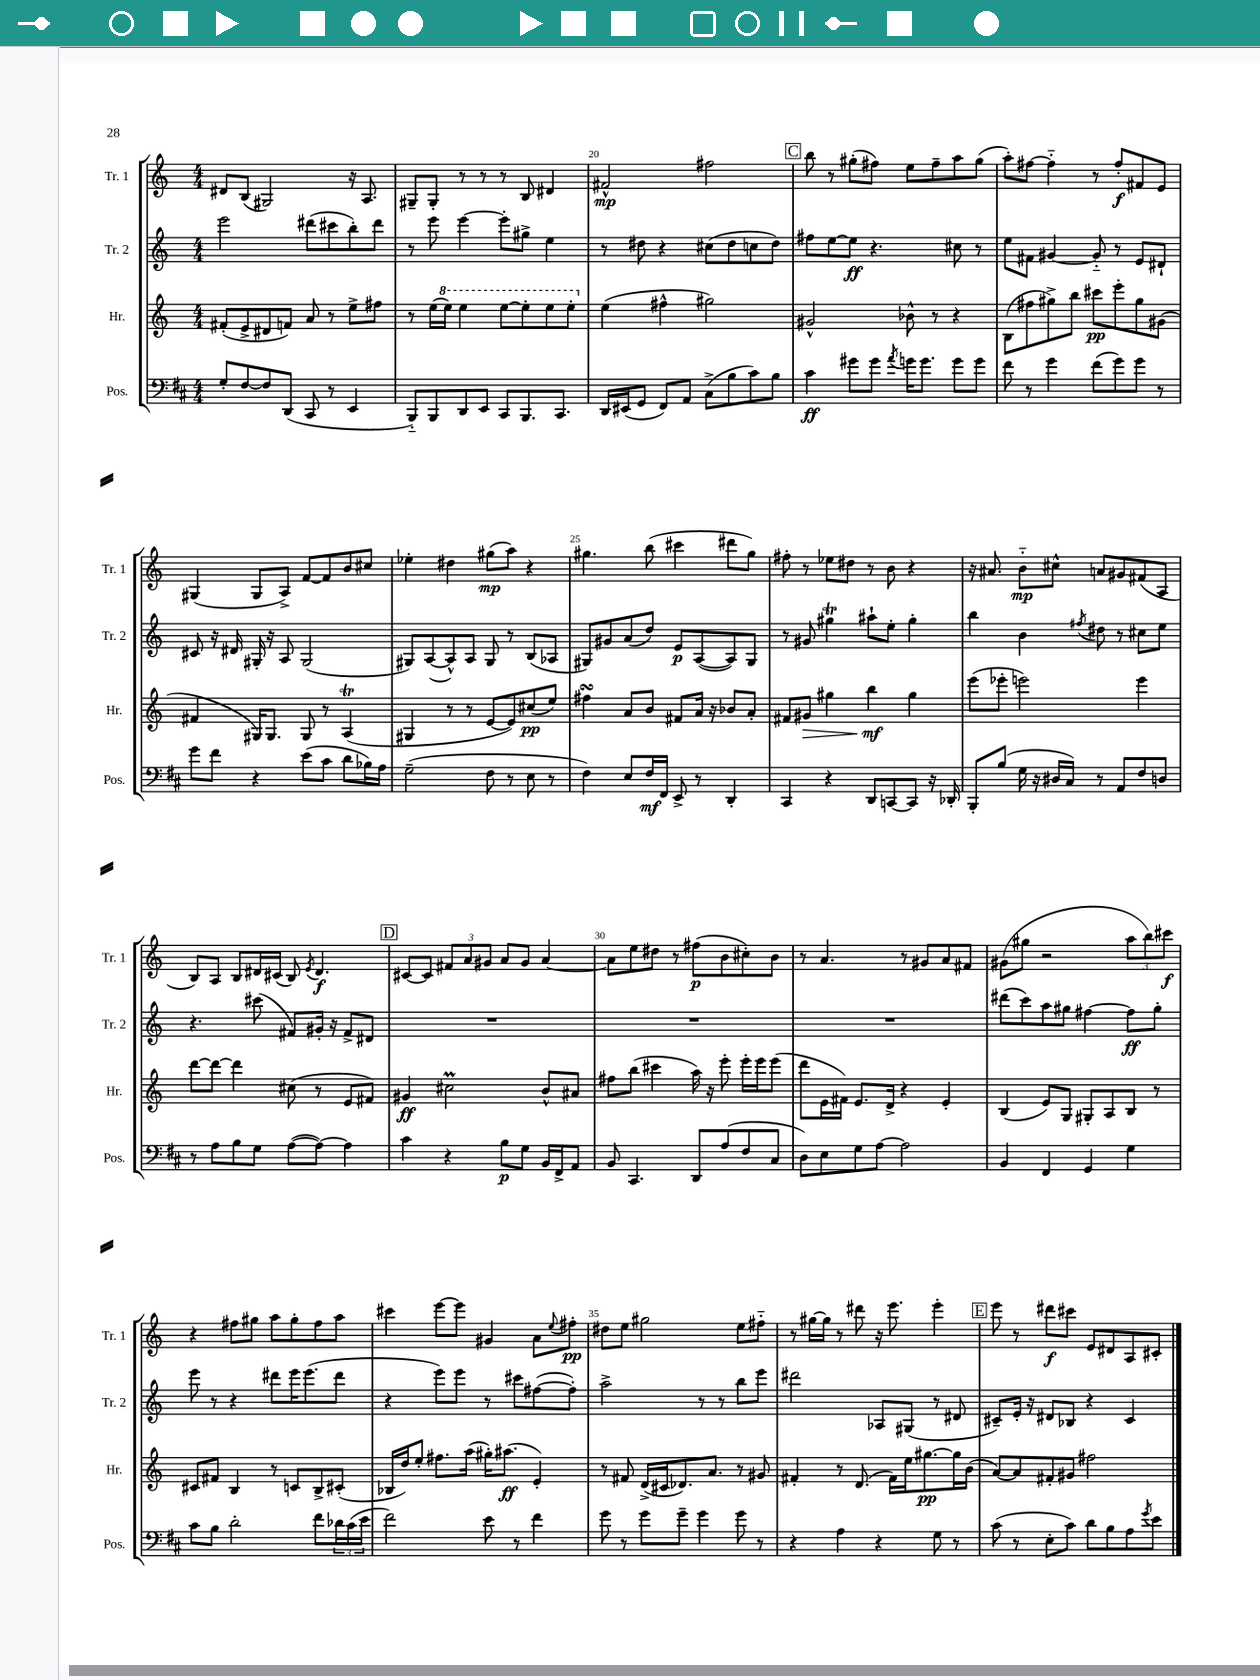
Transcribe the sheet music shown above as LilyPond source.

<<
\new StaffGroup <<
\new Staff = "s0" \with { instrumentName = "Tr. 1" shortInstrumentName = "Tr. 1" } {
    \clef treble \key c \major \numericTimeSignature \time 4/4
    dis'8 b8( gis2) r16 a8. |
    gis8-- gis8-. r8 r8 r8 b8 dis'4 |
    fis'2-^\mp fis''2 |
    \mark \markup { \box "C" } b''8 r8 gis''8-.( fis''8) e''8 fis''8-- a''8 gis''8( |
    a''8-.) fis''8~ fis''4-_ r8 fis''8-.\f fis'8 e'8 |
    gis4( gis8 a8->) f'8~ f'8 b'8 cis''8 |
    ees''4-. dis''4 gis''8\mp( a''8) r4 |
    gis''4. b''8( cis'''4 dis'''8 gis''8) |
    fis''8-. r8 ees''8 dis''8 r8 b'8 r4 |
    r16 ais'8. b'8-_\mp cis''8-^ a'8 gis'8 fis'8( a8 |
    b8) a8 b8 dis'16 cis'16( b8) \acciaccatura { e'8 } dis'4.\f |
    \mark \markup { \box "D" } cis'8~ cis'8 \tuplet 3/2 { fis'8 a'8 gis'8 } a'8 gis'8 a'4~ |
    a'8 e''8 dis''8 r8 fis''8\p( b'8 cis''8-.) b'8 |
    r8 a'4. r8 gis'8 a'8 fis'8 |
    gis'8( gis''8 r2 \tuplet 3/2 { a''8 b''8) cis'''8\f } |
    r4 fis''8 gis''8 a''8 gis''8-. fis''8 a''8 |
    cis'''4 e'''8~ e'''8 gis'4 a'8 \appoggiatura { e''8 } fis''8-.\pp |
    dis''8 e''8 gis''2 e''8 fis''8-_ |
    r8 gis''16~ gis''16 r8 dis'''8 r16 e'''8. e'''4-. |
    \mark \markup { \box "E" } e'''8 r8 dis'''8\f cis'''8 e'8 dis'8 a8 cis'8-. \bar "|." |
}
\new Staff = "s1" \with { instrumentName = "Tr. 2" shortInstrumentName = "Tr. 2" } {
    \clef treble \key c \major \numericTimeSignature \time 4/4
    e'''2 dis'''8( cis'''8 b''8-.) dis'''8 |
    r8 e'''8 e'''4~ e'''8-. gis''8-> e''4 |
    r8 dis''8 r4 cis''8( dis''8 c''8 dis''8) |
    \mark \markup { \box "C" } fis''8 e''8~ e''8\ff r4. cis''8 r8 |
    e''8 fis'8 gis'4~ gis'8-_ r8 e'8 dis'8-! |
    cis'8 r16 dis'16 gis16-. r16 a8 gis2( |
    gis8) a8~( a8-^) a8 gis8 r8 b8( aes8 |
    gis8) gis'8 a'8( d''8) e'8\p a8~( a8) gis8 |
    r8 gis'8 gis''4\trill ais''8-! e''8-. gis''4-. |
    b''4 b'4 \acciaccatura { fis''8 } dis''8 r8 cis''8 e''8 |
    r4. cis'''8( fis'8) gis'16-. r16 fis'8-> dis'8 |
    \mark \markup { \box "D" } R1 |
    R1 |
    R1 |
    dis'''8( c'''8) a''8 gis''8 fis''4~ fis''8\ff gis''8-. |
    e'''8 r8 r4 dis'''8 e'''16 e'''8.( dis'''8 |
    r4 e'''8) e'''8 r8 cis'''8 fis''8~( fis''8-.) |
    a''2-> r8 r8 b''8 e'''8 |
    dis'''2 aes8 gis8( r8 dis'8 |
    \mark \markup { \box "E" } cis'8--) e'16-. r16 dis'8 bes8 r4 cis'4 \bar "|." |
}
\new Staff = "s2" \with { instrumentName = "Hr." shortInstrumentName = "Hr." } {
    \clef treble \key c \major \numericTimeSignature \time 4/4
    fis'8-.( e'8-> dis'8 f'8) a'8 r8 e''8-> fis''8 |
    r8 e''16( \ottava #1 e'''16) e'''4 e'''8~ e'''8-. e'''8 e'''8-. \ottava #0 |
    e''4( fis''4-^ gis''2) |
    \mark \markup { \box "C" } gis'2-^ bes'8-^ r8 r4 |
    b8( fis''8 gis''8->) b''8 cis'''8\pp e'''8-. gis''8 gis'8( |
    fis'4 gis16) gis8. gis8 r8 a4\trill( |
    gis4 r8 r8 e'8~ e'8) cis''8\pp( e''8) |
    fis''4\turn a'8 b'8 fis'8 a'16 r16 bes'8 a'8-. |
    fis'8 gis'8\> gis''4 b''4\mf\! gis''4 |
    e'''8( ees'''8-. e'''2) e'''4 |
    d'''8~ d'''8~ d'''4 cis''8( r8 e'8 fis'8) |
    \mark \markup { \box "D" } gis'4\ff cis''2\prall b'8-^ ais'8 |
    fis''8 b''8( cis'''4 a''16) r16 e'''8-. e'''16-. e'''16 e'''8( |
    d'''8 e'16 fis'16) e'8. d'16-> r4 e'4-. |
    b4( e'8) g8 gis8-. a8 b8 r8 |
    cis'8 fis'8 b4 r8 c'8 b8-> cis'8-.( |
    bes16 d''16) e''8-. fis''8. a''16( gis''16-.) ais''8.\ff( e'4-.) |
    r8 fis'8 d'16->( cis'16 des'8.) a'8. r8 gis'8 |
    fis'4-. r8 d'8.( fis'16) e''16 gis''8.~\pp gis''16 b'16( |
    \mark \markup { \box "E" } a'8~) a'8 fis'8-. gis'8 fis''2 \bar "|." |
}
\new Staff = "s3" \with { instrumentName = "Pos." shortInstrumentName = "Pos." } {
    \clef bass \key d \major \numericTimeSignature \time 4/4
    g8-. fis8~ fis8 d,8( cis,8 r8 e,4 |
    b,,8-_) b,,8 d,8 e,8 cis,8 b,,8. cis,8. |
    d,16 eis,16( g,8 fis,8) a,8 cis8->( b8 cis'8) b8 |
    \mark \markup { \box "C" } cis'4\ff gis'8 gis'8 \acciaccatura { a'8 } g'16 g'8. g'8 g'8 |
    fis'8 r8 g'4 fis'8( g'8) g'8 r8 |
    g'8 fis'8 r4 e'8( cis'8 d'8 bes16) a16 |
    g2--( fis8 r8 e8 r8 |
    fis4) e8 fis16\mf fis,16 e,8-> r8 d,4-. |
    cis,4 r4 d,8 c,8~ c,8 r16 des,16-. |
    b,,8-. b8( g16 r16 dis16 cis16) r8 a,8 fis8 d8 |
    r8 a8 b8 g8 a8~( a8~) a4 |
    \mark \markup { \box "D" } cis'4 r4 b8\p g8 b,16 fis,16-> a,8 |
    b,8 cis,4. d,8 a8( fis8 cis8 |
    d8) e8 g8 a8~ a2 |
    b,4 fis,4 g,4 g4 |
    cis'8 b8 d'2-. fis'8 \tuplet 3/2 { des'16 cis'16( e'16 } |
    fis'2) e'8 r8 fis'4 |
    g'8 r8 g'8 g'8-- g'4 g'8 r8 |
    r4 a4 r4 g8 r8 |
    \mark \markup { \box "E" } cis'8( r8 e8-. cis'8) d'8 b8 a8 \acciaccatura { g'8 } e'8 \bar "|." |
}
>>
>>
